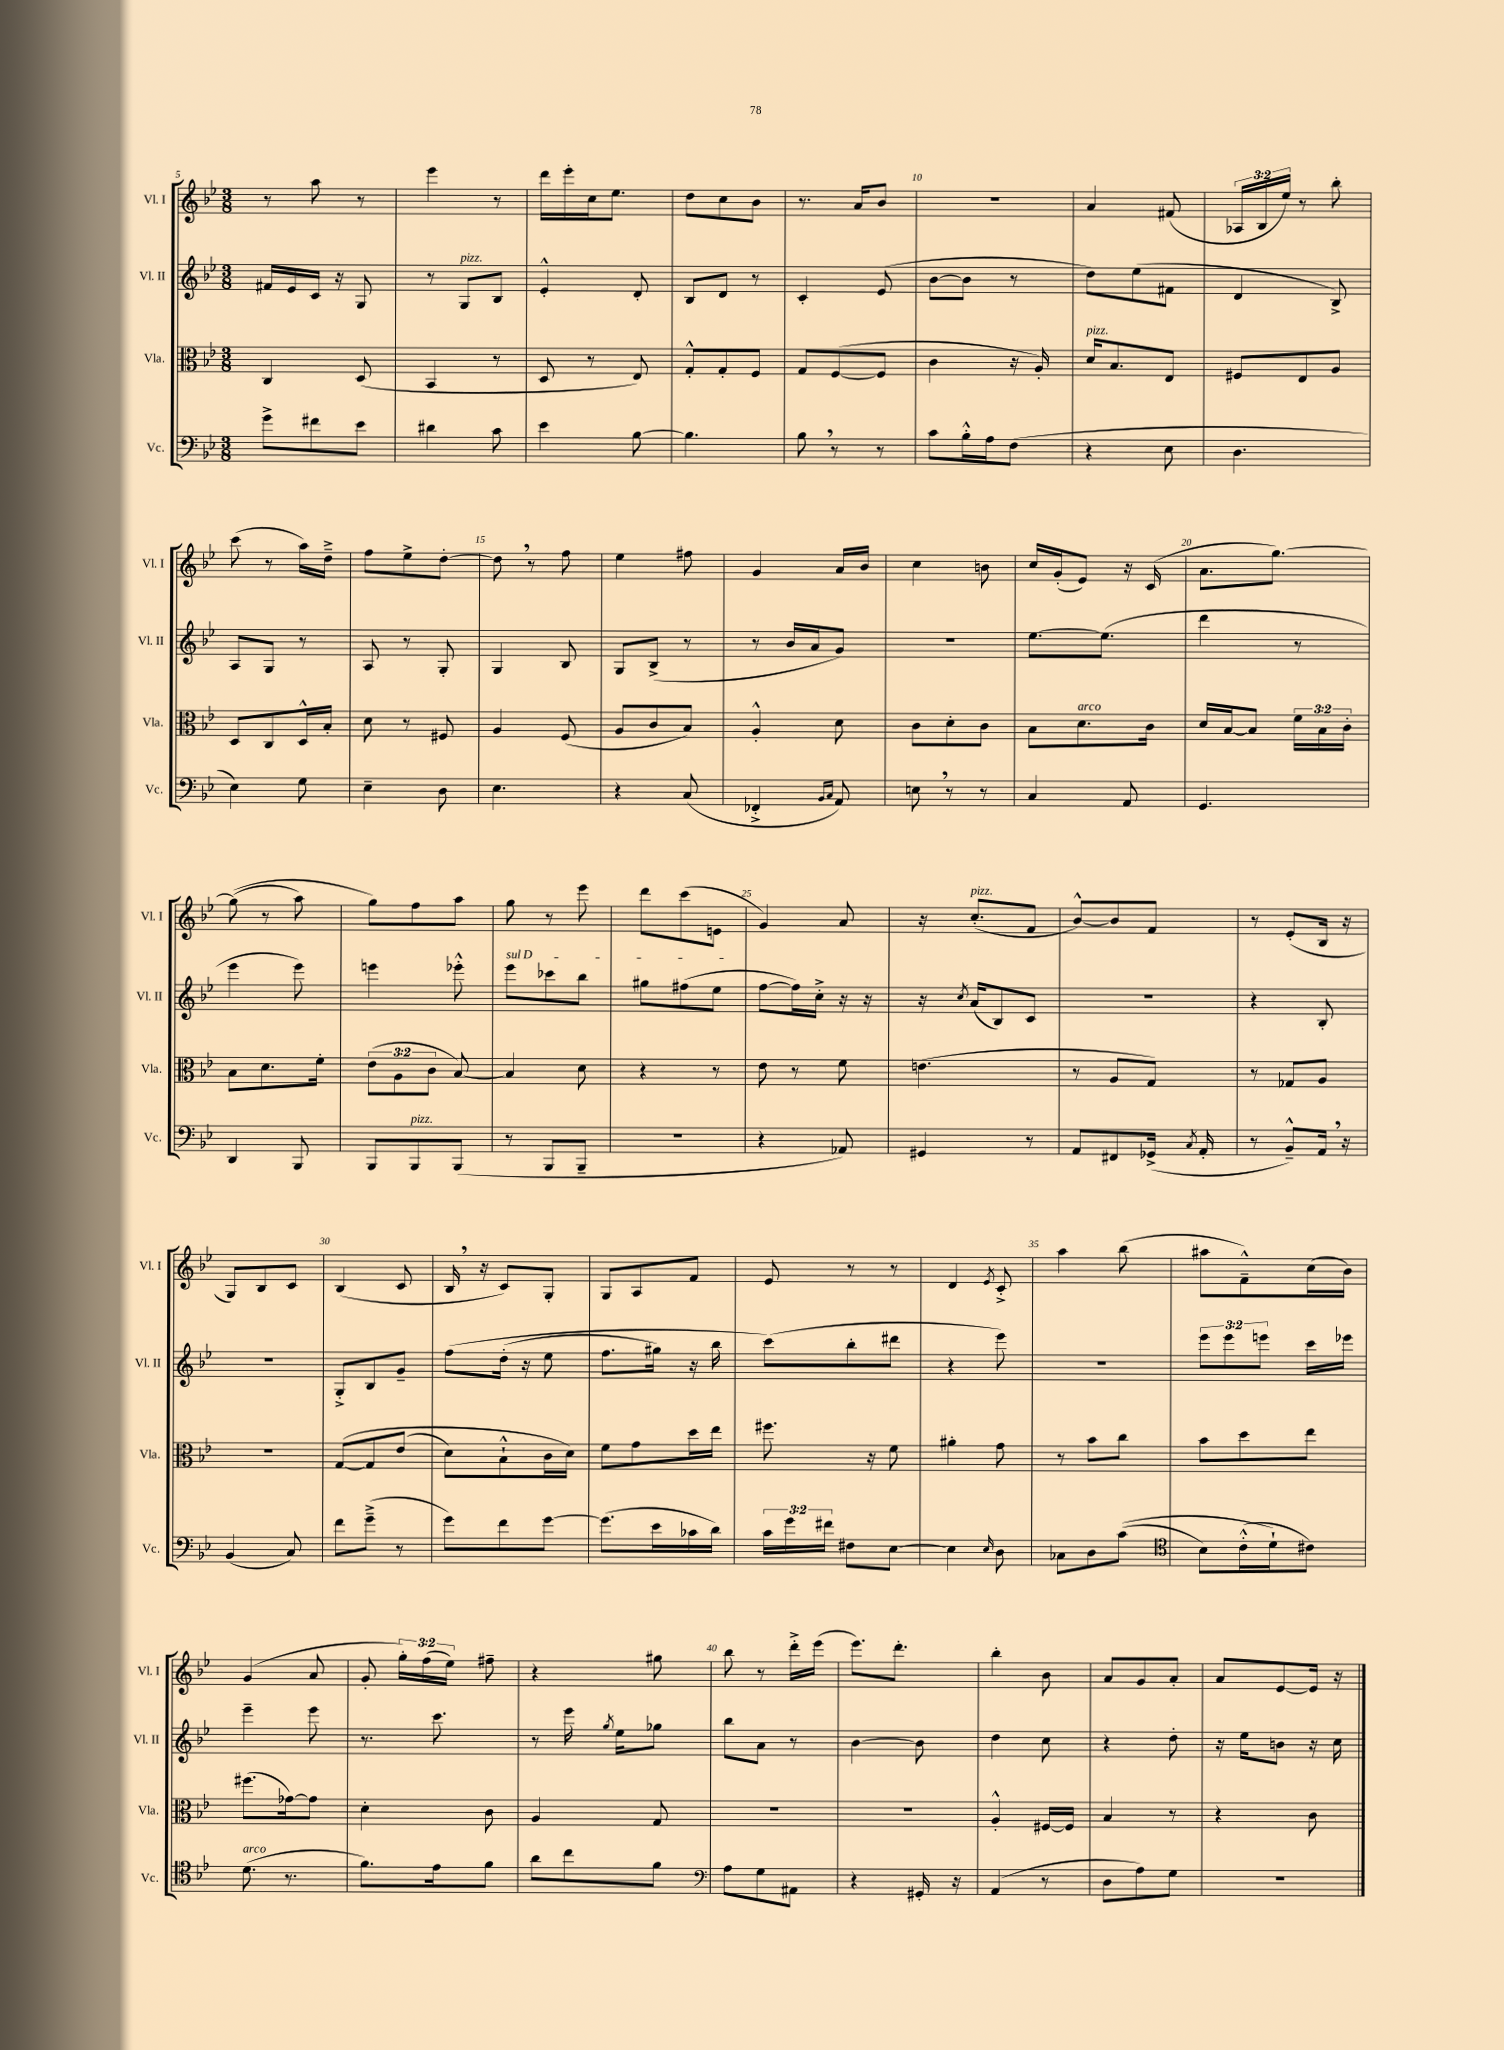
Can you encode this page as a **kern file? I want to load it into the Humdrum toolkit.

**kern	**kern	**kern	**kern
*part4	*part3	*part2	*part1
*staff4	*staff3	*staff2	*staff1
*I"Vc.	*I"Vla.	*I"Vl. II	*I"Vl. I
*I'Vc.	*I'Vla.	*I'Vl. II	*I'Vl. I
*clefF4	*clefC3	*clefG2	*clefG2
*k[b-e-]	*k[b-e-]	*k[b-e-]	*k[b-e-]
*M3/8	*M3/8	*M3/8	*M3/8
=5	=5	=5	=5
8g^\L	4C/	16f#X/LL	8r
.	.	16e-/	.
8f#X\	.	16c/JJ	8aa\
.	.	16r	.
8e-\J	(8D/	8G/	8r
=6	=6	=6	=6
4d#X\	4BB-/	8r	4eee-\
!	!	!LO:TX:a:i:t=pizz.	!
.	.	8G/L	.
8c\	8r	8B-/J	8r
=7	=7	=7	=7
4e-\	8D/	4e-'^^/	16ddd\LL
.	.	.	16eee-'\
.	8r	.	16cc\J
.	.	.	8.ee-\J
[8B-\	8E-/)	8d'/	.
=8	=8	=8	=8
4.B-\]	8G'^^/L	8B-/L	8dd\L
.	8G'/	8d/J	8cc\
.	8F/J	8r	8b-\J
=9	=9	=9	=9
8B-,\	8G/L	4c'/	8.r
8r	([8F/	.	.
.	.	.	16a/KL
8r	8F/J]	(8e-/	8b-/J
=10	=10	=10	=10
8c\L	4c\	[8b-\L	4.r
16B-'^^\L	.	8b-\J]	.
16A\J	.	.	.
(8F\J	16r	8r	.
.	16A'/)	.	.
=11	=11	=11	=11
!	!LO:TX:a:i:t=pizz.	!	!
4r	16d/KL	8dd\L)	4a/
.	8.B-/	.	.
.	.	(8ee-\	.
8E-\	8E-/J	8f#X\J	(8f#X/
=12	=12	=12	=12
4.D\	8F#X/L	4d/	24A-X/LL
.	.	.	24B-/
.	.	.	24ee-/JJ)
.	8E-/	.	8r
.	8A/J	8B-^/)	8bb-'\
!!LO:LB:g=z
=13	=13	=13	=13
4E-\)	8D/L	8A/L	(8ccc\
.	8C/	8G/J	8r
8G\	16D^^/L	8r	16aa\LL)
.	16B-'/JJ	.	16dd~^\JJ
=14	=14	=14	=14
4E-~\	8d\	8A/	8ff\L
.	8r	8r	8ee-^\
8D\	8F#X/	8G'/	[8dd'\J
=15	=15	=15	=15
4.E-\	4A/	4G/	8dd,\]
.	.	.	8r
.	(8F/	8B-/	8ff\
=16	=16	=16	=16
4r	8A/L	8G/L	4ee-\
.	8c/	(8B-^/J	.
(8C/	8B-/J)	8r	8ff#X\
=17	=17	=17	=17
4FF-X'^/	4A'^^/	8r	4g/
.	.	16b-/LL	.
.	.	16a/J	.
16qqBB-/LL	.	.	.
16qqC/JJ	.	.	.
8AA/)	8d\	8g/J)	16a/LL
.	.	.	16b-/JJ
=18	=18	=18	=18
8En,\	8c\L	4.r	4cc\
8r	8d'\	.	.
8r	8c\J	.	8bn\
=19	=19	=19	=19
4C/	8B-\L	[8.ee-\L	16cc/LL
.	.	.	(16g'/J
!	!LO:TX:a:i:t=arco	!	!
.	8.d\	.	8e-/J)
.	.	(8.ee-\J]	.
8AA/	.	.	16r
.	16c\Jk	.	(16c/
=20	=20	=20	=20
4.GG/	16d/LL	4ddd\	8.a\L
.	[16B-/J	.	.
.	8B-/J]	.	.
.	.	.	[8.gg\J)
.	24f\LL	8r	.
.	24B-\	.	.
.	24c'\JJ	.	.
!!LO:LB:g=z
=21	=21	=21	=21
4DD/	8B-\L	4eee-\	((8gg\]
.	8.d\	.	8r
8BBB-/	.	8eee-\)	8aa\)
.	16f'\Jk	.	.
=22	=22	=22	=22
8BBB-/L	(12e-\L	4eeen\	8gg\L)
.	12A\	.	.
!LO:TX:a:i:t=pizz.	!	!	!
8BBB-/	.	.	8ff\
.	12c\J	.	.
(8BBB-/J	[8B-/)	8eee-X'^^\	8aa\J
=23	=23	=23	=23
!	!	!LO:TX:a:i:t=sul D	!
8r	4B-/]	8eee-\L	8gg\
8BBB-/L	.	8ccc-X\	8r
8BBB-~/J	8d\	8bb-\J	8eee-\
=24	=24	=24	=24
4.r	4r	8gg#X\L	8ddd\L
.	.	(8ff#X\	(8ccc\
.	8r	8ee-\J	8en\J
=25	=25	=25	=25
4r	8e-\	[8ff\L	4g/)
.	8r	16ff\L])	.
.	.	16cc'^\JJ	.
8AA-X/)	8f\	16r	8a/
.	.	16r	.
=26	=26	=26	=26
4GG#X/	(4.en\	16r	16r
.	.	8qcc/	.
!	!	!	!LO:TX:a:i:t=pizz.
.	.	(16a/KL	(8.cc'/L
.	.	8B-/)	.
8r	.	8c/J	8f/J
=27	=27	=27	=27
8AA/L	8r	4.r	[8b-^^/L)
8FF#X/	8A/L	.	8b-/]
(16GG-X^/Jk	8G/J)	.	8f/J
8qC/	.	.	.
16AA'/	.	.	.
=28	=28	=28	=28
8r	8r	4r	8r
8BB-~^^/L)	8G-X/L	.	(8e-'/L
16AA,/Jk	8A/J	8B-'/	16B-/Jk
16r	.	.	16r
!!LO:LB:g=z
=29	=29	=29	=29
(4BB-/	4.r	4.r	8G/L)
.	.	.	8B-/
8C/)	.	.	8c/J
=30	=30	=30	=30
8f\L	([8G/L	8G'^/L	(4B-/
(8g~^\J	8G/]	8B-/	.
8r	(8e-/J	8g~/J	8c/
=31	=31	=31	=31
8g\L)	8d\L)	(8ff\L	16B-,/
.	.	.	16r
8f\	8B-`^^\	(16dd'\Jk	8c/L)
.	.	16r	.
[8g\J	16c\L	8ee-\	8G'/J
.	16d\JJ)	.	.
=32	=32	=32	=32
(8.g\L]	8f\L	8.ff\L	8G/L
.	8g\	.	8A/
16e-\L	.	16gg#X\Jk)	.
16c-X\	16dd\L	16r	8f/J
16d\JJ)	16ee-\JJ	16bb-\	.
=33	=33	=33	=33
24c\LL	8.ff#X\	(8ccc\L)	8e-/
24g\	.	.	.
24f#X\JJ	.	.	.
8F#X\L	.	8bb-'\	8r
.	16r	.	.
[8E-\J	8f\	8ddd#X\J	8r
=34	=34	=34	=34
4E-\]	4a#X'\	4r	4d/
16qqE-/	.	.	8qe-/
8D\	8g\	8eee-\)	8c'^/
=35	=35	=35	=35
8C-X\L	8r	4.r	4aa\
8D\	8b-\L	.	.
((8c\J	8cc\J	.	(8bb-\
=36	=36	=36	=36
*clefC4	*	*	*
8B-\L)	8b-\L	12eee-\L	8aa#X\L
.	.	12eee-\	.
(16c'^^\L	8dd\	.	8f~^^\)
.	.	12eeen\J	.
16d`\J)	.	.	.
8c#X\J)	8ee-\J	16ccc\LL	(16cc\L
.	.	16eee-X\JJ	16b-\JJ)
!!LO:LB:g=z
=37	=37	=37	=37
!LO:TX:a:i:t=arco	!	!	!
(8.d\	(8.ff#X\L	4eee-~\	(4g/
8.r	[16g-X\k)	.	.
.	8g-\J]	8eee-\	8a/
=38	=38	=38	=38
8.f\L)	4d'\	8.r	8g'/
.	.	.	24gg'\LL)
.	.	.	(24ff\
16e-\k	.	8.ccc\	.
.	.	.	24ee-\JJ)
8f\J	8c\	.	8ff#X~\
=39	=39	=39	=39
8a\L	4A/	8r	4r
8cc\	.	16eee-\	.
.	.	8qgg/	.
.	.	16ee-\KL	.
8f\J	8G/	8gg-X\J	8gg#X\
=40	=40	=40	=40
*clefF4	*	*	*
8A\L	4.r	8bb-\L	8bb-\
8G\	.	8a\J	8r
8AA#X\J	.	8r	16ddd'^\LL
.	.	.	(16eee-\JJ
=41	=41	=41	=41
4r	4.r	[4b-\	8.eee-\L)
.	.	.	8.ddd'\J
16GG#X'/	.	8b-\]	.
16r	.	.	.
=42	=42	=42	=42
(4AA/	4A'^^/	4dd\	4bb-'\
8r	[16F#X/LL	8cc\	8b-\
.	16F#/JJ]	.	.
=43	=43	=43	=43
8D\L	4B-/	4r	8a/L
8A\)	.	.	8g/
8G\J	8r	8dd'\	8a'/J
=44	=44	=44	=44
4.r	4r	16r	8a/L
.	.	16ee-\KL	.
.	.	8bn\J	[8e-/
.	8c\	16r	16e-/Jk]
.	.	16cc\	16r
==	==	==	==
*-	*-	*-	*-
